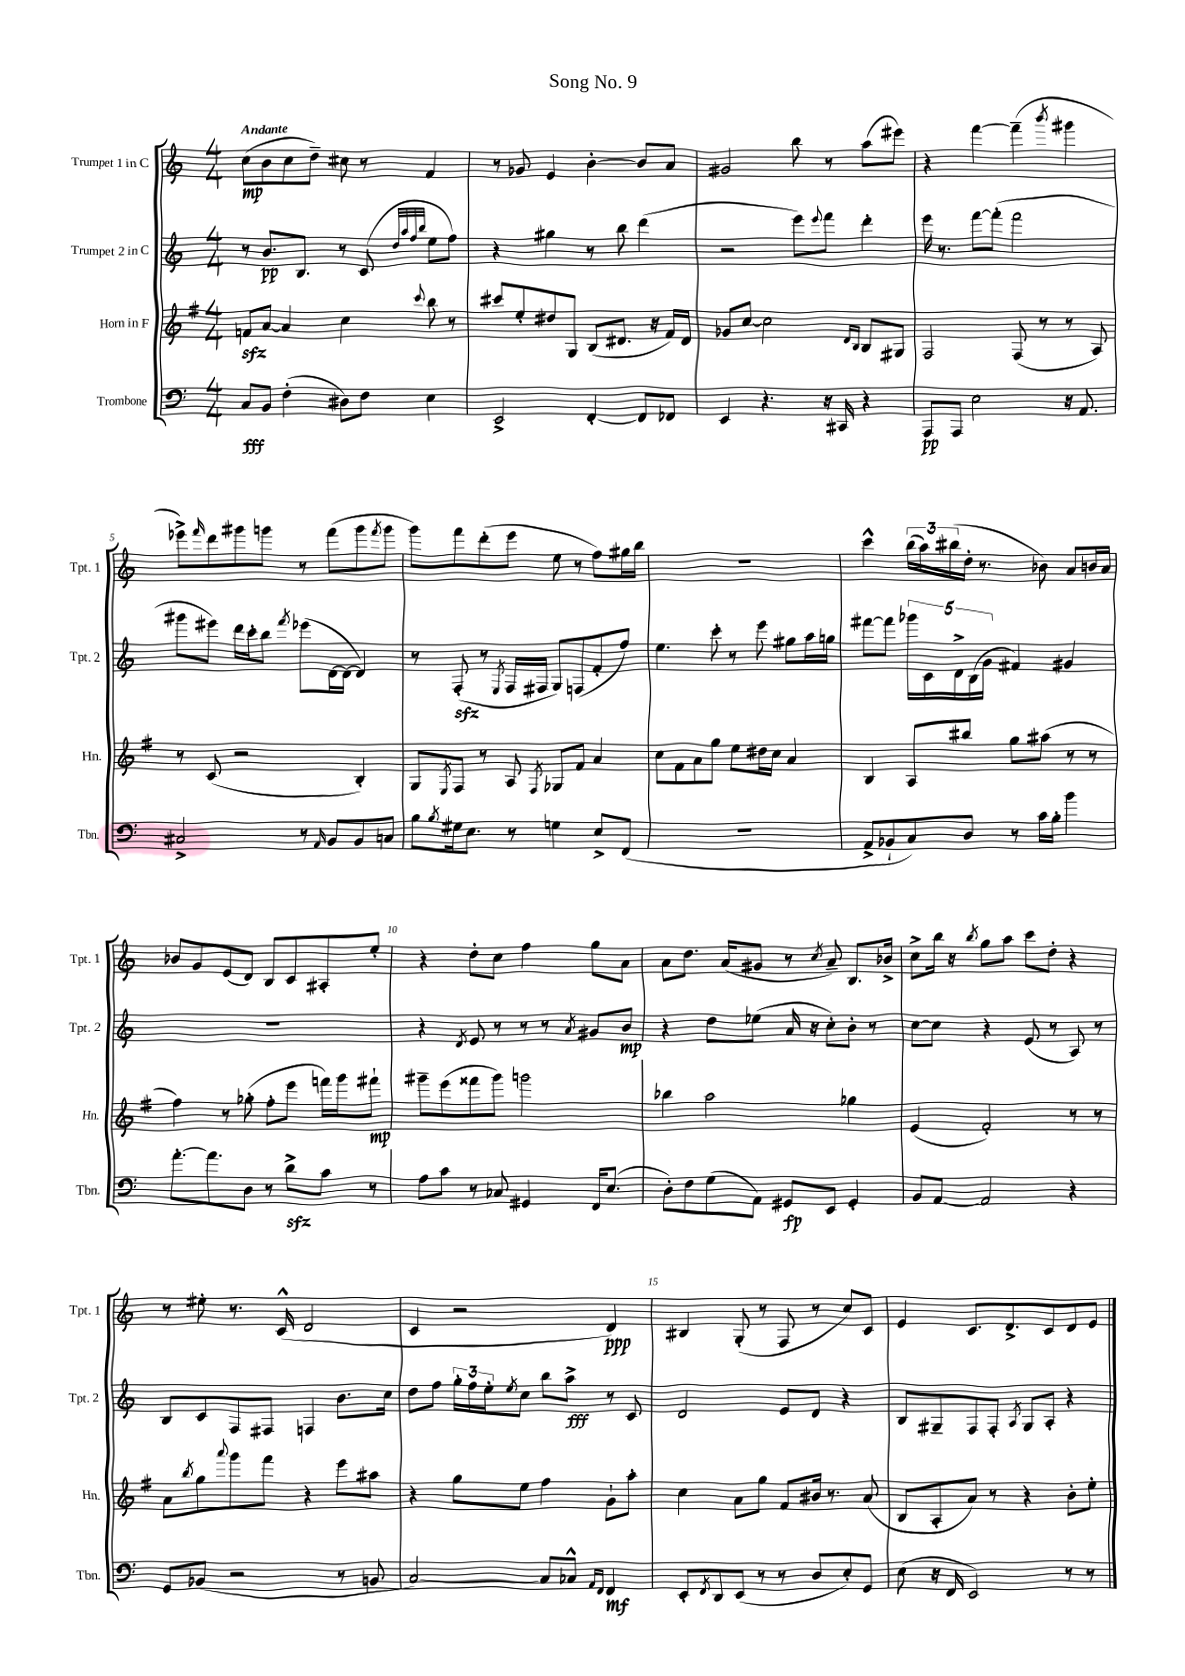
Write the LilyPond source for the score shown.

\header { title = "Song No. 9" }
<<
\new StaffGroup <<
\new Staff = "s0" \with { instrumentName = "Trumpet 1 in C" shortInstrumentName = "Tpt. 1" } {
    \clef treble \key c \major \numericTimeSignature \time 4/4 \tempo "Andante"
    c''8\mp( b'8 c''8 d''8--) cis''8 r8 f'4 |
    r8 ges'8 e'4 b'4~-. b'8 a'8 |
    gis'2 b''8 r8 a''8( eis'''8) |
    r4 f'''4~ f'''4--( \acciaccatura { b'''8 } gis'''4 |
    ees'''8->) \grace { f'''16 } d'''8 gis'''8 g'''8 r8 f'''8( g'''8 \acciaccatura { f'''8 } g'''8 |
    g'''8) f'''8 d'''8-.( e'''8 e''8 r8 f''8) gis''16 b''16 |
    R1 |
    c'''4-^ \tuplet 3/2 { b''16( a''16) bis''16( } d''16-. r8. bes'8) a'8 b'16 a'16 |
    bes'8 g'8 e'8( d'8) b8 c'8 ais8-. e''8-. |
    r4 d''8-. c''8 f''4 g''8 a'8 |
    a'8 d''8. a'16( gis'8 r8 \acciaccatura { c''8 } a'8--) b8. bes'16-> |
    c''8-> b''16 r16 \acciaccatura { b''8 } g''8 a''8 c'''8 d''8-. r4 |
    r8 eis''8-. r8. c'16-^( d'2 |
    c'4 r2 d'4\ppp) |
    bis4 g8-.( r8 f8 r8 c''8) c'8 |
    e'4 c'8. d'8.-> c'8 d'8 e'8 \bar "|." |
}
\new Staff = "s1" \with { instrumentName = "Trumpet 2 in C" shortInstrumentName = "Tpt. 2" } {
    \clef treble \key c \major \numericTimeSignature \time 4/4
    r8 b'8.\pp b8. r8 c'8( \grace { d''32 a''32 f''32 b''32 } e''8 f''8) |
    r4 gis''4 r8 b''8 d'''4( |
    r2 e'''8) \appoggiatura { e'''8 } f'''8 d'''4-. |
    e'''16 r8. f'''8~ f'''8-.( f'''2 |
    gis'''8 eis'''8) d'''16 c'''16-. b''8 \acciaccatura { f'''8 } ees'''8( d'16~ d'16~ d'4) |
    r8 f8-.\sfz( r8 \acciaccatura { e8 } f16 fis16 g8) f8( f'8-. f''8) |
    e''4. c'''8-. r8 e'''8 gis''8 a''16 g''16 |
    fis'''8~ fis'''8 \tuplet 5/4 { ges'''16 c'16 d'16-> b16( g'16 } fis'4) gis'4 |
    R1 |
    r4 \acciaccatura { d'8 } e'8 r8 r8 r8 \acciaccatura { a'8 } gis'8 b'8\mp |
    r4 d''8 ees''8( a'16 r16 c''8-.) b'8-. r8 |
    c''8~ c''8 r4 e'8( r8 a8) r8 |
    b8 c'8 f8 fis8 f4 b'8. c''16 |
    d''8 f''8 \tuplet 3/2 { g''16-. f''16 e''16-. } \acciaccatura { e''8 } c''8 b''8 a''8->\fff r8 c'8 |
    d'2 e'8 d'8 r4 |
    b8 gis8-- f8 f8-. \acciaccatura { a8 } gis8 a8-. r4 \bar "|." |
}
\new Staff = "s2" \with { instrumentName = "Horn in F" shortInstrumentName = "Hn." } {
    \clef treble \key g \major \numericTimeSignature \time 4/4
    f'8\sfz a'8~ a'4 c''4 \appoggiatura { c'''8 } b''8 r8 |
    cis'''8 e''8-. dis''8 g8 b8( dis'8. r16 fis'16) dis'16 |
    ges'8 c''8~ c''2 \grace { d'16 b16 } b8 gis8 |
    fis2 fis8( r8 r8 a8) |
    r8 c'8( r2 b4-.) |
    g8 \acciaccatura { e8 } fis8 r8 a8 \acciaccatura { fis8 } ges8 fis'8 a'4 |
    c''8 fis'8 a'8 g''8 e''8 dis''16 c''16 a'4 |
    b4 a8 bis''8 g''8 ais''8( r8 r8 |
    fis''4) r8 ges''8-.( fis''8-. e'''8 f'''16) g'''16 fis'''8-!\mp |
    gis'''8-- e'''8( fisis'''8 gis'''8) g'''2 |
    bes''4 a''2 ges''4 |
    e'4( fis'2-.) r8 r8 |
    a'8 \acciaccatura { b''8 } g''8 \appoggiatura { a'''8 } g'''8 fis'''8 r4 e'''8 ais''8 |
    r4 g''8 e''8 fis''4 g'8-! a''8-. |
    c''4 a'8 g''8 fis'8 bis'16 r8. a'8( |
    b8 a8-. a'8) r8 r4 b'8-. e''8-. \bar "|." |
}
\new Staff = "s3" \with { instrumentName = "Trombone" shortInstrumentName = "Tbn." } {
    \clef bass \key c \major \numericTimeSignature \time 4/4
    c8\fff b,8 f4-.( dis8) f8 e4 |
    e,2-> f,4~-. f,8 fes,8 |
    e,4 r4. r16 cis,16 r4 |
    a,,8\pp a,,8 e2 r16 a,8. |
    cis2-> r8 \grace { a,16 } b,8 b,8 c8 |
    b8 \acciaccatura { b8 } gis16 e8. r8 g4 e8-> f,8( |
    R1 |
    a,8-> bes,8-! c8) d8 r8 c'16 b16-. b'4 |
    a'8.~-. a'8. d8 r8 d'8->\sfz c'8 r8 |
    a8 c'8 r8 ces8 gis,4 f,16 e8.( |
    d8-.) f8 g8( a,8) gis,8\fp e,8 gis,4-. |
    b,8 a,8~ a,2 r4 |
    g,8 bes,8( r2 r8 b,8 |
    c2~) c8 ces8-^ \grace { a,16 f,16 } f,4\mf |
    e,8-. \acciaccatura { f,8 } d,8 e,8( r8 r8 d8 e8-.) g,8 |
    e8( r16 f,16 e,2) r8 r8 \bar "|." |
}
>>
>>
\layout { \context { \Score \override BarNumber.break-visibility = ##(#f #t #t) barNumberVisibility = #(every-nth-bar-number-visible 5) } }
